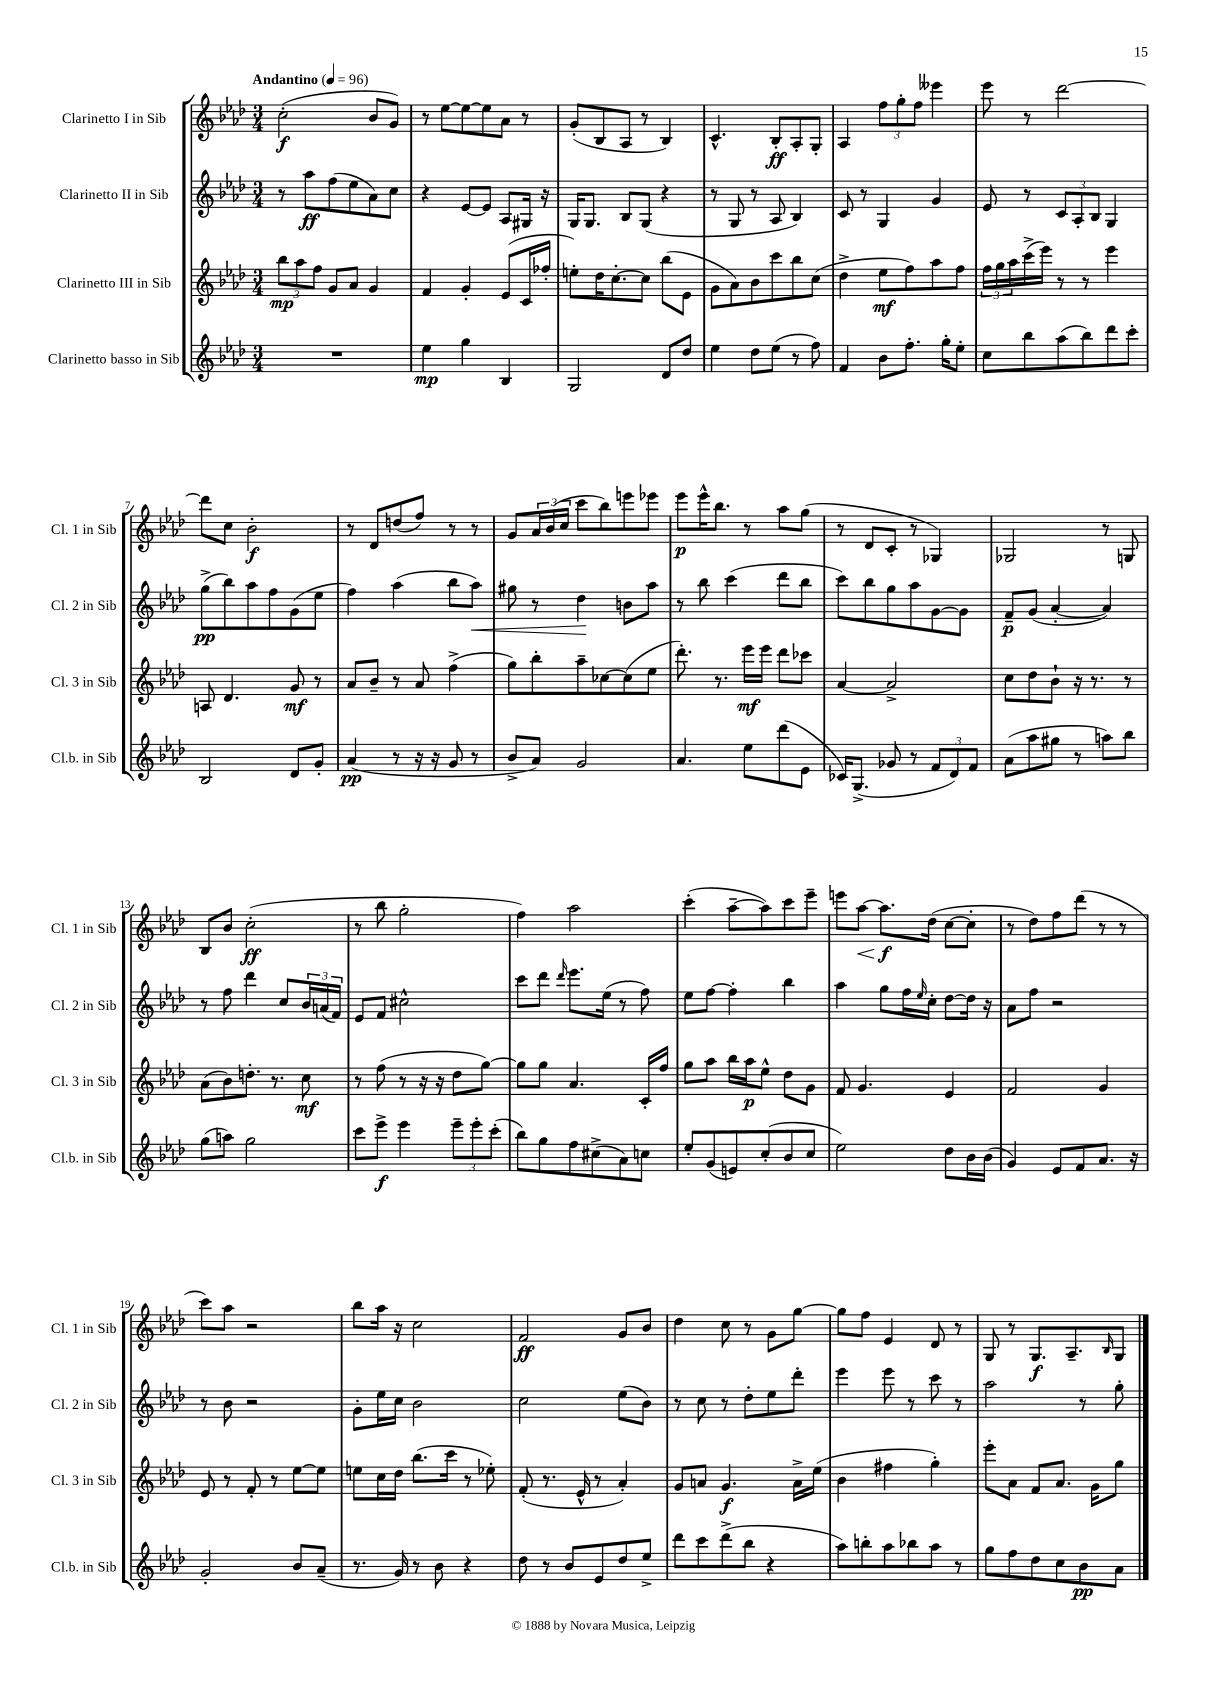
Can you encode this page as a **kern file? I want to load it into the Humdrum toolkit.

**kern	**kern	**kern	**kern
*staff4	*staff3	*staff2	*staff1
*clefG2	*clefG2	*clefG2	*clefG2
*k[b-e-a-d-]	*k[b-e-a-d-]	*k[b-e-a-d-]	*k[b-e-a-d-]
*M3/4	*M3/4	*M3/4	*M3/4
*MM96	*MM96	*MM96	*MM96
2.r	12bb-\L	8r	(2cc'\
.	12aa-\	.	.
.	.	8aa-\L	.
.	12ff\J	.	.
.	8g/L	(8ff\	.
.	8a-/J	8ee-\	.
.	4g/	8a-\)	8b-/L
.	.	8cc\J	8g/J)
=	=	=	=
4ee-\	4f/	4r	8r
.	.	.	[8ee-\L
4gg\	4g'/	[8e-/L	8ee-\_
.	.	8e-/]J	8ee-\]
4B-/	(8e-/L	8A-/L	8a-\J
.	16c/L	16G#/Jk	8r
.	16ff-'/JJ	16r	.
=	=	=	=
2G/	8ee'\L)	16G/LK	(8g'/L
.	.	8.G/J	.
.	16dd-\K	.	8B-/
.	[8.cc'\	.	.
.	.	8B-/L	8A-/J
.	8cc\]J	(8G/J	8r
8d-/L	(8bb-\L	4r	4B-/)
8dd-/J	8e-\J	.	.
=	=	=	=
4ee-\	8g\L	8r	4.c^^/
.	8a-\)	8G/	.
8dd-\L	8b-\	8r	.
(8ee-\J	8ccc\	8A-/	8B-'/L
8r	8bb-\	4B-/)	8A-'/
8ff\)	(8cc\J	.	8G'/J
=	=	=	=
4f/	4dd-^\	8c/	4A-/
.	.	8r	.
8b-\L	8ee-\L	4G/	12ff\L
.	.	.	12gg'\
8.ff'\J	8ff\)	.	.
.	.	.	12ff\J
.	8aa-\	4g/	4eee--\
16gg'\LK	.	.	.
8ee-'\J	8ff\J	.	.
=	=	=	=
8cc\L	24ff\LL	8e-/	8eee-\
.	24gg\	.	.
.	24aa-\	.	.
8bb-\	(16ccc^\	8r	8r
.	16eee-\JJ)	.	.
(8aa-\	8r	12c/L	[2ddd-\
.	.	12A-'/	.
8bb-\)	8r	.	.
.	.	12B-/J	.
8ddd-\	4eee-\	4G/	.
8ccc'\J	.	.	.
=	=	=	=
2B-/	8A/	(8gg^\L	8ddd-\]L
.	4.d-/	8bb-\)	8cc\J
.	.	8aa-\	2b-'\
.	.	8ff\	.
8d-/L	8g/	(8g\	.
8g'/J	8r	8ee-\J	.
=	=	=	=
(4a-/	8a-/L	4ff\)	8r
.	8b-~/J	.	8d-/L
8r	8r	(4aa-\	(8dd/
16r	8a-/	.	8ff/J)
16r	.	.	.
8g/	(4ff^\	8bb-\L	8r
8r	.	8aa-\J)	8r
=	=	=	=
8b-^/L	8gg\L)	8gg#\	8g/L
8a-/J)	8bb-'\	8r	24a-/L
.	.	.	(24b-/
.	.	.	24cc/JJ
2g/	8aa-~\	4dd-\	8ccc\L
.	[8cc-\	.	8bb-\)
.	(8cc-\]	8b\L	8eee\
.	8ee-\J	8aa-\J	8eee-\J
=	=	=	=
4.a-/	8.ddd-'\)	8r	8eee-\L
.	.	8bb-\	16eee-^^\K
.	8.r	.	8.bb-\J
.	.	(4ccc\	.
8ee-\L	16eee-\LL	.	8r
.	16eee-\JJ	.	.
(8ddd-\	8ddd-\L	8ddd-\L	8aa-\L
8e-\J	8ccc-\J	8bb-\J	(8gg\J
=	=	=	=
16c-/LK)	[4a-/	8ccc\L)	8r
(8.G^/J	.	.	.
.	.	8bb-\	8d-/L
8g-/	2a-^/]	8gg\	8c'/J
8r	.	8aa-\	8r
12f/L	.	[8g\	4G-/)
12d-/)	.	.	.
.	.	8g\]J	.
12f/J	.	.	.
=	=	=	=
(8a-\L	8cc\L	8f~/L	2G-/
8aa-\	8dd-\	(8g/J	.
8gg#\J	8b-`\J	[4a-'/	.
8r	16r	.	.
.	8.r	.	.
8aa\L)	.	4a-/])	8r
8bb-\J	8r	.	8G/
=	=	=	=
(8gg\L	(8a-\L	8r	8B-/L
8aa\J)	8b-\)	8ff\	8b-/J
2gg\	8.dd'\J	4ddd-\	(2cc'\
.	8.r	.	.
.	.	8cc/L	.
.	8cc\	24b-/L	.
.	.	(24a/	.
.	.	24f/JJ)	.
=	=	=	=
8ccc\L	8r	8e-/L	8r
8eee-^\J	(8ff\	8f/J	8bb-\
4eee-\	8r	2cc#^^\	2gg'\
.	16r	.	.
.	16r	.	.
12eee-~\L	8dd-\L	.	.
12eee-'\	.	.	.
.	[8gg\J)	.	.
(12ccc'\J	.	.	.
=	=	=	=
8bb-\L)	8gg\]L	8ccc\L	4ff\)
8gg\	8gg\J	8ddd-\J	.
.	.	16qqddd-/	.
8ff\	4.a-/	8.eee-\L	2aa-\
(8cc#^\	.	.	.
.	.	(16ee-\Jk	.
8a-\)	.	8r	.
8cc\J	16c'/LL	8ff\)	.
.	16ff/JJ	.	.
=	=	=	=
8ee-'/L	8gg\L	8ee-\L	(4ccc'\
(8g/	8aa-\J	[8ff\J	.
8e/)	16bb-\LL	4ff'\]	[8aa-~\L
.	16aa-\J	.	.
(8cc'/	8ee-^^\J	.	8aa-\])
8b-/	8dd-\L	4bb-\	8ccc\
8cc/J	8g\J	.	8eee-~\J
=	=	=	=
2ee-\)	8f/	4aa-\	8eee\L
.	4.g/	.	[8aa-\J
.	.	8gg\L	8.aa-\]L
.	.	16ff\L	.
.	.	16qqee-/	.
.	.	16cc'\JJ	(16dd-\Jk
8dd-\L	4e-/	[8dd-\L	[8cc\L
16b-\L	.	16dd-\]Jk	8cc'\]J
(16b-\JJ	.	16r	.
=	=	=	=
4g/)	2f/	8a-\L	8r
.	.	8ff\J	8dd-\L)
8e-/L	.	2r	8ff\
8f/	.	.	(8ddd-\J
8.a-/J	4g/	.	8r
.	.	.	8r
16r	.	.	.
=	=	=	=
2g'/	8e-/	8r	8ccc\L)
.	8r	8b-\	8aa-\J
.	8f'/	2r	2r
.	8r	.	.
8b-/L	[8ee-\L	.	.
(8a-~/J	8ee-\]J	.	.
=	=	=	=
8.r	8ee\L	8g'\L	8bb-\L
.	16cc\L	16ee-\L	16aa-\Jk
16g/)	16dd-\JJ	16cc\JJ	16r
8r	(8.bb-\L	2b-\	2cc\
8b-\	.	.	.
.	16ccc\Jk	.	.
4r	8r	.	.
.	8ee-'\)	.	.
=	=	=	=
8dd-\	(8f'/	2cc\	2f/
8r	8.r	.	.
8b-/L	.	.	.
.	16e-^^/	.	.
8e-/	8r	.	.
8dd-/	4a-'/)	(8ee-\L	8g/L
8ee-^/J	.	8b-\J)	8b-/J
=	=	=	=
8ddd-\L	8g/L	8r	4dd-\
8ccc\	8a/J	8cc\	.
(8ddd-^\	4.g/	8r	8cc\
8bb-\J	.	8dd-'\L	8r
4r	.	8ee-\	8g\L
.	16a^\LL	8ddd-'\J	[8gg\J
.	(16ee-\JJ	.	.
=	=	=	=
8aa-\L)	4b-\	4eee-\	8gg\]L
8bb'\	.	.	8ff\J
8aa-\	4ff#\	8eee-\	4e-/
8bb-\	.	8r	.
8aa-\J	4gg'\)	8ccc\	8d-/
8r	.	8r	8r
=	=	=	=
8gg\L	8eee-'\L	2aa-\	8G/
8ff\	8a-\J	.	8r
8dd-\	8f/L	.	8.G/L
8cc\	8.a-/J	.	.
.	.	.	8.A-~/
8b-\	.	8r	.
.	16g\LK	.	.
.	.	.	16qqB-/
8a-\J	8gg\J	8gg'\	8G/J
==	==	==	==
*-	*-	*-	*-
